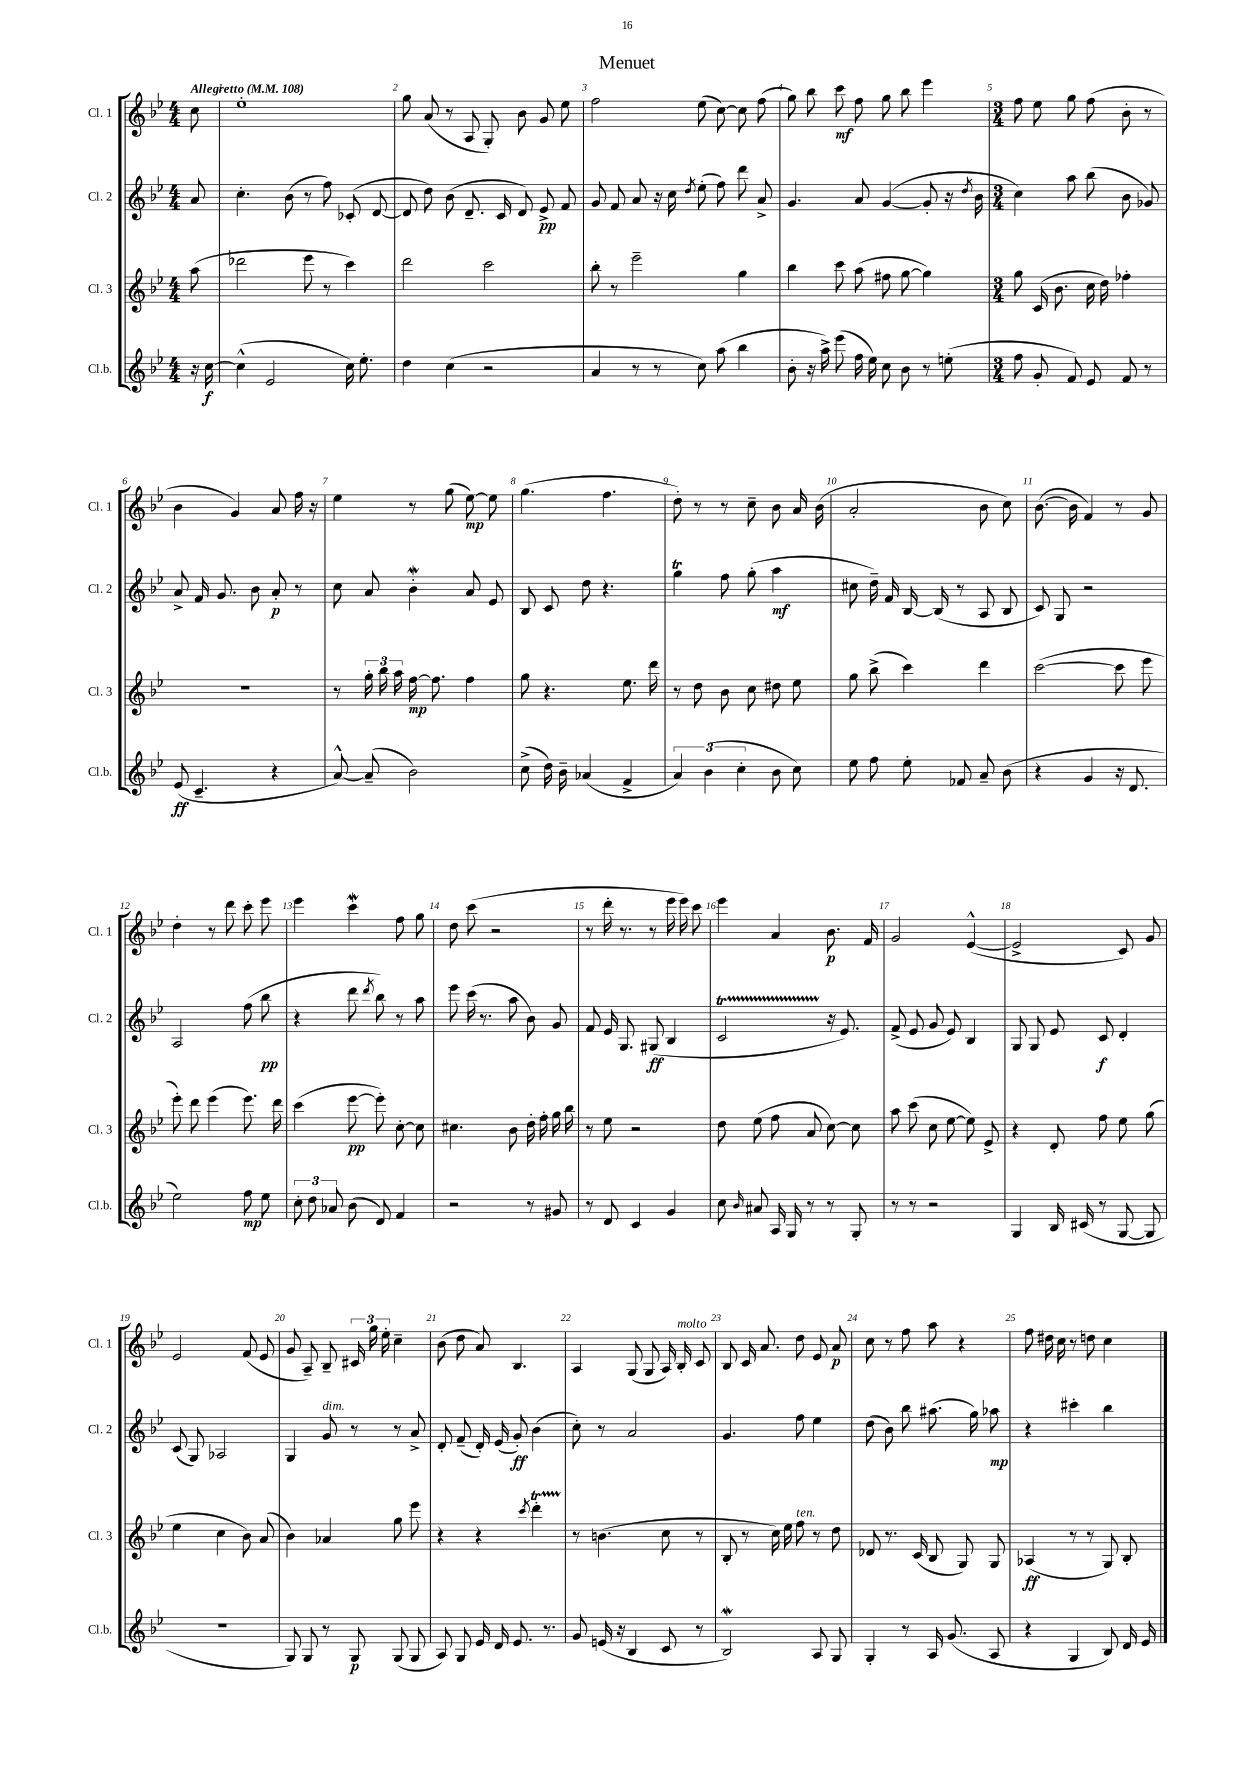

**kern	**dynam	**kern	**dynam	**kern	**dynam	**kern	**dynam
*part4	*part4	*part3	*part3	*part2	*part2	*part1	*part1
*staff4	*staff4	*staff3	*staff3	*staff2	*staff2	*staff1	*staff1
*I"Cl.b.	*	*I"Cl. 3	*	*I"Cl. 2	*	*I"Cl. 1	*
*I'Cl.b.	*	*I'Cl. 3	*	*I'Cl. 2	*	*I'Cl. 1	*
*clefG2	*	*clefG2	*	*clefG2	*	*clefG2	*
*k[b-e-]	*	*k[b-e-]	*	*k[b-e-]	*	*k[b-e-]	*
*M4/4	*	*M4/4	*	*M4/4	*	*M4/4	*
*MM108	*	*MM108	*	*MM108	*	*MM108	*
=	=	=	=	=	=	=	=
!	!	!	!	!	!	!LO:TX:a:B:t=Allegretto	!
16r	.	(8aa\	.	8a/	.	8cc\	.
[16cc\	f	.	.	.	.	.	.
=1	=1	=1	=1	=1	=1	=1	=1
(4cc^^\]	.	2ddd-X\	.	4.cc'\	.	1ee-'	.
2e-/	.	.	.	.	.	.	.
.	.	.	.	(8b-\	.	.	.
.	.	8eee-\	.	8r	.	.	.
.	.	8r	.	8ff\)	.	.	.
16cc\)	.	4ccc\)	.	(8c-X'/	.	.	.
8.ee-'\	.	.	.	.	.	.	.
.	.	.	.	[8d/	.	.	.
=2	=2	=2	=2	=2	=2	=2	=2
4dd\	.	2ddd\	.	8d/]	.	8gg\	.
.	.	.	.	8dd\)	.	(8a/	.
(4cc\	.	.	.	(8b-\	.	8r	.
.	.	.	.	8.d~/	.	8A/	.
2r	.	2ccc\	.	.	.	8G'/)	.
.	.	.	.	16c/	.	.	.
.	.	.	.	8d/)	.	8b-\	.
.	.	.	.	8e-^/	pp	8g/	.
.	.	.	.	8f/	.	8ee-\	.
=3	=3	=3	=3	=3	=3	=3	=3
4a/	.	8bb-'\	.	8g/	.	2ff\	.
.	.	8r	.	8f/	.	.	.
8r	.	2eee-~\	.	8a/	.	.	.
8r	.	.	.	16r	.	.	.
.	.	.	.	16cc\	.	.	.
.	.	.	.	8qdd/	.	.	.
8cc\)	.	.	.	(8ee-'\	.	(8ee-\	.
(8aa\	.	.	.	8ff\)	.	[8cc\)	.
4bb-\	.	4gg\	.	8ddd\	.	8cc\]	.
.	.	.	.	8a^/	.	(8ff\	.
=4	=4	=4	=4	=4	=4	=4	=4
8b-'\	.	4bb-\	.	4.g/	.	8gg\)	.
16r	.	.	.	.	.	8bb-\	.
16aa^\)	.	.	.	.	.	.	.
(8eee-\	.	8ccc\	.	.	.	8ccc\	mf
16ff\	.	(8aa\	.	8a/	.	8ff\	.
16ee-\)	.	.	.	.	.	.	.
8cc\	.	8ff#X\	.	([4g/	.	8gg\	.
8b-\	.	[8gg\	.	.	.	8bb-\	.
8r	.	4gg\])	.	8g'/]	.	4eee-\	.
(8een'\	.	.	.	16r	.	.	.
.	.	.	.	8qdd/	.	.	.
.	.	.	.	16b-\	.	.	.
=5	=5	=5	=5	=5	=5	=5	=5
*M3/4	*	*M3/4	*	*M3/4	*	*M3/4	*
8ff\	.	8gg\	.	4cc\)	.	8ff\	.
8g'/	.	(16c/	.	.	.	8ee-\	.
.	.	8.b-\	.	.	.	.	.
8f/)	.	.	.	8aa\	.	8gg\	.
8e-/	.	16cc\	.	(8bb-\	.	(8ff\	.
.	.	16dd\)	.	.	.	.	.
8f/	.	4ff-X'\	.	8b-\	.	8b-'\	.
8r	.	.	.	8g-X/)	.	8r	.
!!LO:LB:g=z
=6	=6	=6	=6	=6	=6	=6	=6
(8e-/	ff	2.r	.	8a^/	.	4b-\	.
4.c~/	.	.	.	16f/	.	.	.
.	.	.	.	8.g/	.	.	.
.	.	.	.	.	.	4g/)	.
.	.	.	.	8b-\	.	.	.
4r	.	.	.	8a'/	p	8a/	.
.	.	.	.	8r	.	16ff\	.
.	.	.	.	.	.	16r	.
=7	=7	=7	=7	=7	=7	=7	=7
[8a^^/)	.	8r	.	8cc\	.	4ee-\	.
(8a~/]	.	24gg'\	.	8a/	.	.	.
.	.	24bb-\	.	.	.	.	.
.	.	24aa\	.	.	.	.	.
2b-\)	.	[16ff\	mp	4b-w'\	.	8r	.
.	.	8.ff\]	.	.	.	.	.
.	.	.	.	.	.	(8gg\	.
.	.	4ff\	.	8a/	.	[8ee-\)	mp
.	.	.	.	8e-/	.	8ee-\]	.
=8	=8	=8	=8	=8	=8	=8	=8
(8cc^\	.	8gg\	.	8B-/	.	(4.gg\	.
16dd\)	.	4.r	.	8c/	.	.	.
16b-~\	.	.	.	.	.	.	.
(4a-X/	.	.	.	8dd\	.	.	.
.	.	.	.	4.r	.	4.ff\	.
4f^/	.	8.ee-\	.	.	.	.	.
.	.	16ddd\	.	.	.	.	.
=9	=9	=9	=9	=9	=9	=9	=9
6a/)	.	8r	.	4ggT\	.	8dd'\)	.
.	.	8dd\	.	.	.	8r	.
(6b-\	.	.	.	.	.	.	.
.	.	8b-\	.	8ff\	.	8r	.
6cc'\	.	.	.	.	.	.	.
.	.	8cc\	.	(8gg'\	.	8cc~\	.
8b-\	.	8dd#X\	.	4aa\	mf	8b-\	.
8cc\)	.	8ee-\	.	.	.	16a/	.
.	.	.	.	.	.	(16b-\	.
=10	=10	=10	=10	=10	=10	=10	=10
8ee-\	.	8gg\	.	8cc#X\	.	2a'/	.
8ff\	.	(8bb-^\	.	16dd~\)	.	.	.
.	.	.	.	16f/	.	.	.
8ee-'\	.	4ccc\)	.	[16B-/	.	.	.
.	.	.	.	(16B-/]	.	.	.
8f-X/	.	.	.	8r	.	.	.
8a~/	.	4ddd\	.	8A/	.	8b-\	.
(8b-\	.	.	.	8B-/	.	8cc\)	.
=11	=11	=11	=11	=11	=11	=11	=11
4r	.	([2ccc\	.	8c/)	.	([8.b-\	.
.	.	.	.	8G/	.	.	.
.	.	.	.	.	.	16b-\]	.
4g/	.	.	.	2r	.	4f/)	.
16r	.	8ccc\]	.	.	.	8r	.
8.d/	.	.	.	.	.	.	.
.	.	8eee-\	.	.	.	8g/	.
!!LO:LB:g=z
=12	=12	=12	=12	=12	=12	=12	=12
2ee-\)	.	8eee-'\)	.	2A/	.	4dd'\	.
.	.	8ddd\	.	.	.	.	.
.	.	(4eee-\	.	.	.	8r	.
.	.	.	.	.	.	8ddd\	.
8ff\	mp	8.eee-\)	.	(8ff\	.	8ccc'\	.
8ee-\	.	.	.	8bb-\	pp	8eee-\	.
.	.	16ddd\	.	.	.	.	.
=13	=13	=13	=13	=13	=13	=13	=13
12cc'\	.	(4ccc\	.	4r	.	4eee-\	.
12dd\	.	.	.	.	.	.	.
12a-X/	.	.	.	.	.	.	.
(8b-\	.	[8eee-\	pp	8ddd\	.	4cccW\	.
.	.	.	.	8qddd/	.	.	.
8d/)	.	8eee-'\])	.	8bb-\)	.	.	.
4f/	.	[8cc'\	.	8r	.	8ff\	.
.	.	8cc\]	.	8aa\	.	8gg\	.
=14	=14	=14	=14	=14	=14	=14	=14
2r	.	4.cc#X\	.	8eee-\	.	8dd\	.
.	.	.	.	(16ccc\	.	(8ccc\	.
.	.	.	.	8.r	.	.	.
.	.	.	.	.	.	2r	.
.	.	8b-\	.	8aa\	.	.	.
8r	.	16dd'\	.	8b-\)	.	.	.
.	.	16ff'\	.	.	.	.	.
8g#X/	.	16gg\	.	8g/	.	.	.
.	.	16bb-\	.	.	.	.	.
=15	=15	=15	=15	=15	=15	=15	=15
8r	.	8r	.	8f/	.	8r	.
8d/	.	8ee-\	.	16e-/	.	16ddd'\	.
.	.	.	.	8.G/	.	8.r	.
4c/	.	2r	.	.	.	.	.
.	.	.	.	(8G#X/	ff	8r	.
4g/	.	.	.	4B-/	.	16eee-\	.
.	.	.	.	.	.	16eee-\)	.
.	.	.	.	.	.	8ccc\	.
=16	=16	=16	=16	=16	=16	=16	=16
8cc\	.	8dd\	.	2cT/	.	4eee-\	.
16qqb-/	.	.	.	.	.	.	.
8a#X/	.	(8ee-\	.	.	.	.	.
16A/	.	8ff\	.	.	.	4a/	.
16G/	.	.	.	.	.	.	.
8r	.	8a/	.	.	.	.	.
8r	.	[8cc\)	.	16r	.	8.b-\	p
.	.	.	.	8.e-/)	.	.	.
8G'/	.	8cc\]	.	.	.	.	.
.	.	.	.	.	.	16f/	.
=17	=17	=17	=17	=17	=17	=17	=17
8r	.	8aa\	.	(8f^/	.	2g/	.
8r	.	(8ccc\	.	8e-/	.	.	.
2r	.	8cc\	.	8g/	.	.	.
.	.	[8ee-\	.	8e-/)	.	.	.
.	.	8ee-\])	.	4B-/	.	([4e-^^/	.
.	.	8e-^/	.	.	.	.	.
=18	=18	=18	=18	=18	=18	=18	=18
4G/	.	4r	.	8G/	.	2e-^/]	.
.	.	.	.	8G/	.	.	.
16B-/	.	8d'/	.	8e-/	.	.	.
(16c#X/	.	.	.	.	.	.	.
8r	.	8ff\	.	8c/	f	.	.
[8G/	.	8ee-\	.	4d'/	.	8c/)	.
8G/]	.	(8gg\	.	.	.	8g/	.
!!LO:LB:g=z
=19	=19	=19	=19	=19	=19	=19	=19
2.r	.	4ee-\	.	(8c/	.	2e-/	.
.	.	.	.	8G/)	.	.	.
.	.	4cc\	.	2A-X/	.	.	.
.	.	8b-\)	.	.	.	(8f/	.
.	.	(8a/	.	.	.	8e-/	.
=20	=20	=20	=20	=20	=20	=20	=20
8G/)	.	4b-\)	.	4G/	.	8g/	.
8G/	.	.	.	.	.	8A~/)	.
!	!	!	!	!LO:TX:a:i:t=dim.	!	!	!
8r	.	4a-X/	.	8g/	.	8B-~/	.
8G/	p	.	.	8r	.	24c#X/	.
.	.	.	.	.	.	24gg\	.
.	.	.	.	.	.	24ee-'\	.
(8G/	.	8gg\	.	8r	.	4cc~\	.
8G/	.	8eee-\	.	8a^/	.	.	.
=21	=21	=21	=21	=21	=21	=21	=21
8A/)	.	4r	.	8d'/	.	(8b-\	.
8G/	.	.	.	(8f~/	.	8dd\	.
16e-/	.	4r	.	16d'/)	.	8a/)	.
16d/	.	.	.	(16e-/	.	.	.
8.e-/	.	.	.	8g'/)	ff	4.B-/	.
.	.	8qccc/	.	.	.	.	.
.	.	4dddt'\	.	(4b-\	.	.	.
8.r	.	.	.	.	.	.	.
=22	=22	=22	=22	=22	=22	=22	=22
8g/	.	8r	.	8cc'\)	.	4A/	.
(16en/	.	(4.bn\	.	8r	.	.	.
16r	.	.	.	.	.	.	.
4B-/	.	.	.	2a/	.	(8G/	.
.	.	.	.	.	.	8G/	.
8c/	.	8cc\	.	.	.	16A/)	.
!	!	!	!	!	!	!LO:TX:a:i:t=molto	!
.	.	.	.	.	.	16B-'/	.
8r	.	8r	.	.	.	8c/	.
=23	=23	=23	=23	=23	=23	=23	=23
2B-w/)	.	8B-'/	.	4.g/	.	8B-/	.
.	.	8r	.	.	.	16c/	.
.	.	.	.	.	.	8.a/	.
.	.	16cc\)	.	.	.	.	.
.	.	16ee-\	.	.	.	.	.
!	!	!LO:TX:a:i:t=ten.	!	!	!	!	!
.	.	8ff\	.	8ff\	.	8dd\	.
8A/	.	8r	.	4ee-\	.	8e-/	.
8G/	.	8dd\	.	.	.	8a/	p
=24	=24	=24	=24	=24	=24	=24	=24
4G'/	.	8d-X/	.	(8dd\	.	8cc\	.
.	.	8.r	.	8b-\)	.	8r	.
8r	.	.	.	8bb-\	.	8ff\	.
.	.	(16c/	.	.	.	.	.
16A/	.	8B-/	.	(8.aa#X\	.	8aa\	.
(8.g/	.	.	.	.	.	.	.
.	.	8G/)	.	.	.	4r	.
.	.	.	.	16gg\)	.	.	.
8A/	.	8G/	.	8aa-X\	mp	.	.
=25	=25	=25	=25	=25	=25	=25	=25
4r	.	(4A-X/	ff	4r	.	8ff\	.
.	.	.	.	.	.	16dd#X\	.
.	.	.	.	.	.	16cc\	.
4G/	.	8r	.	4ccc#X'\	.	8r	.
.	.	8r	.	.	.	8ddn\	.
8B-/)	.	8G/)	.	4bb-\	.	4cc\	.
16d/	.	8B-'/	.	.	.	.	.
16e-/	.	.	.	.	.	.	.
==	==	==	==	==	==	==	==
*-	*-	*-	*-	*-	*-	*-	*-
